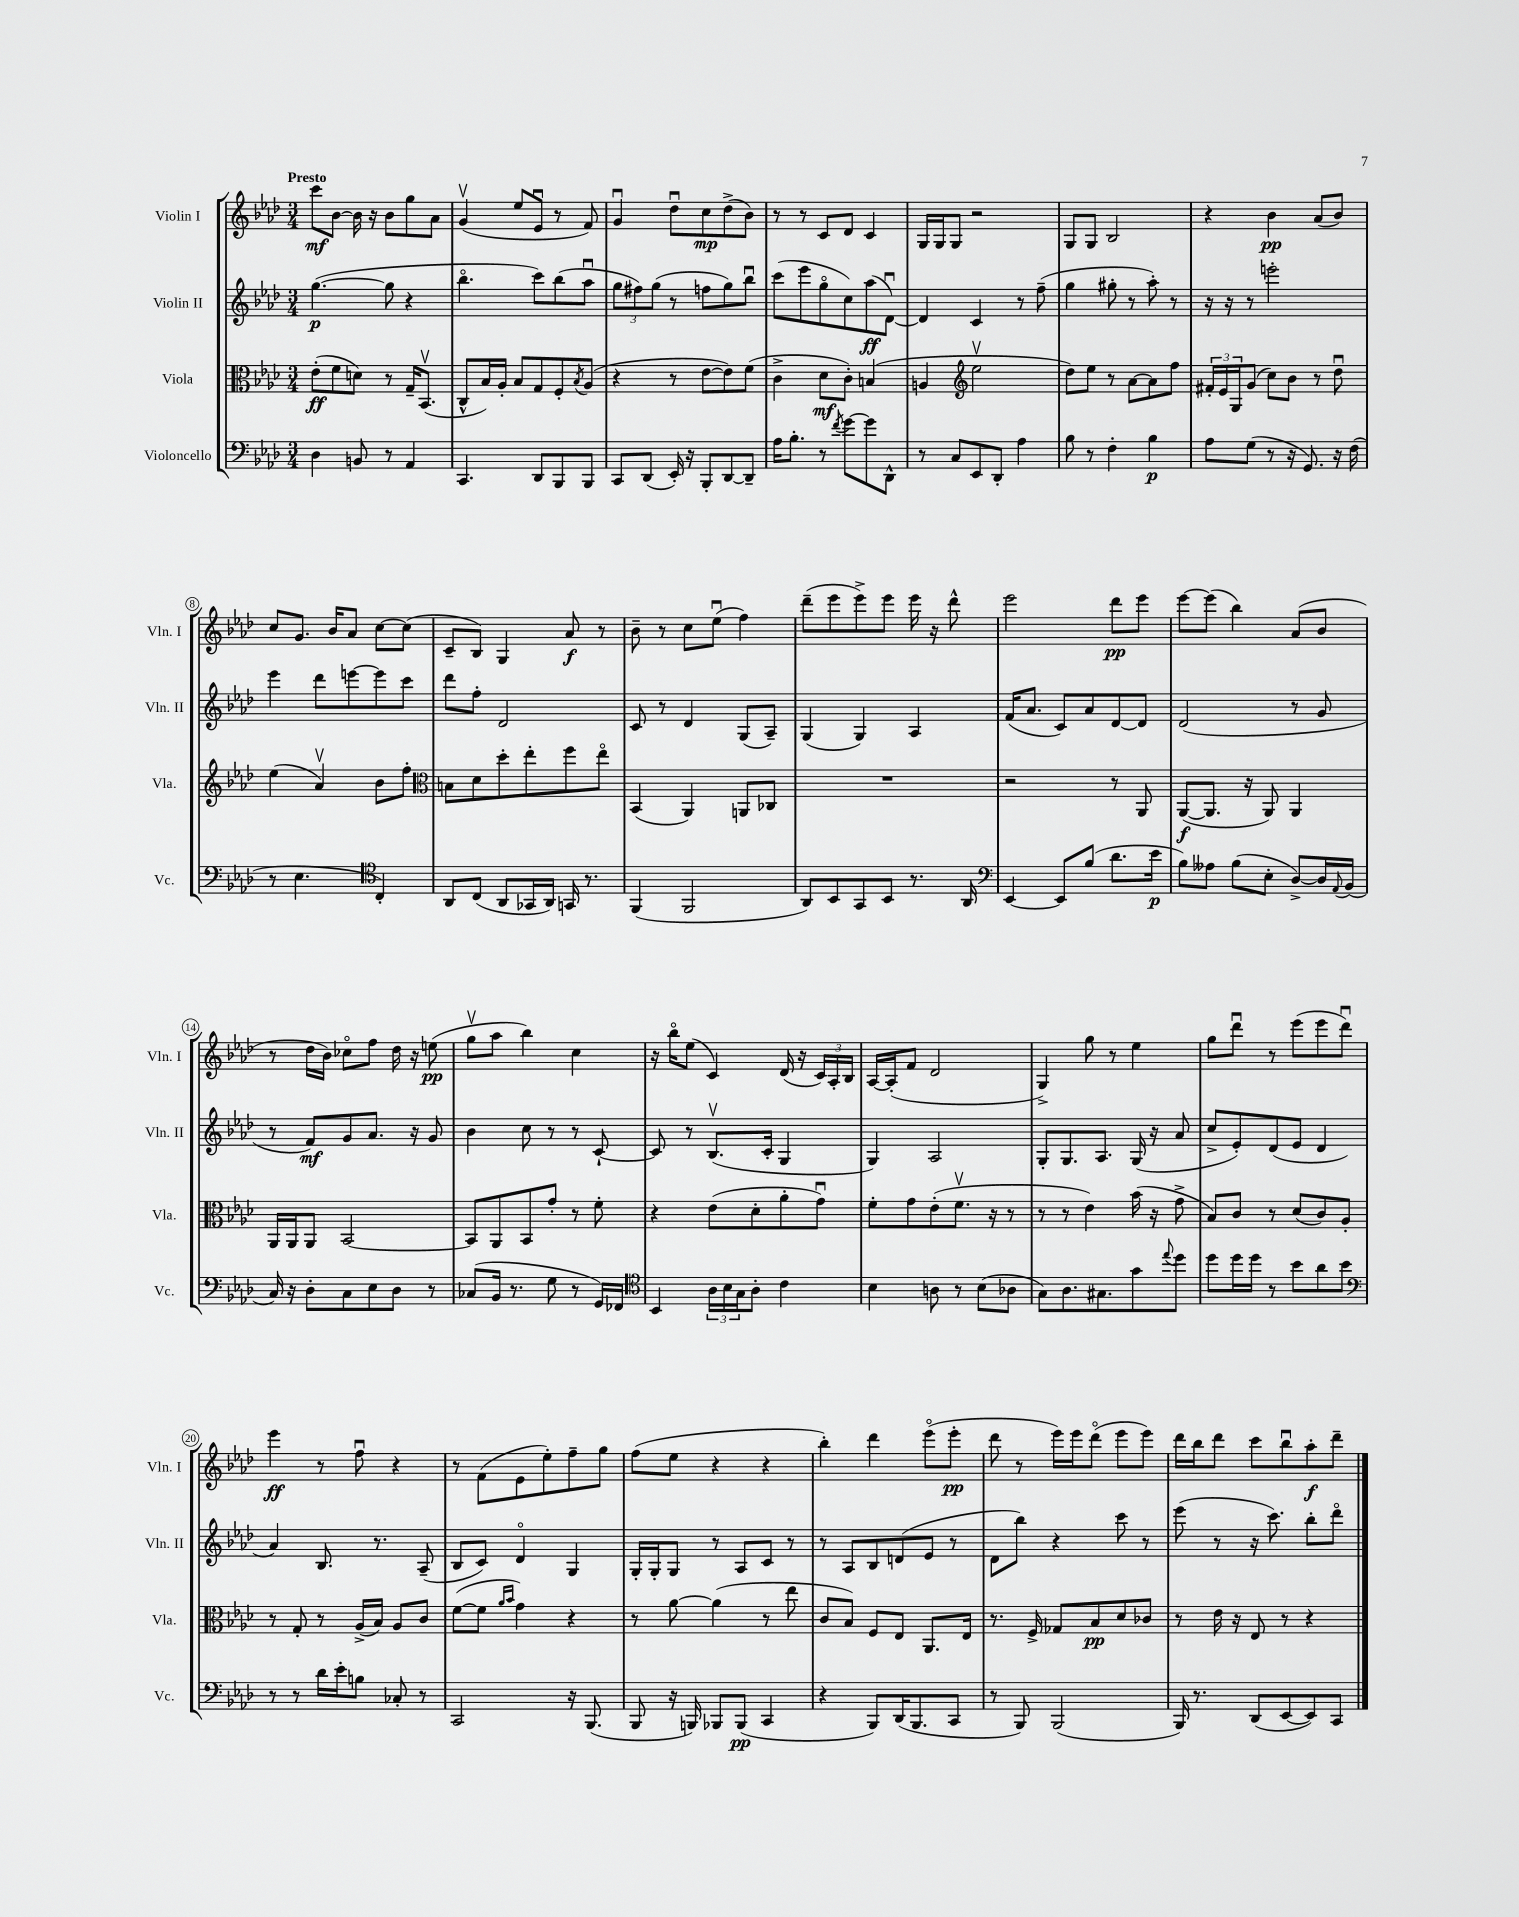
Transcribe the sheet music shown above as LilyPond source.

<<
\new StaffGroup <<
\new Staff = "s0" \with { instrumentName = "Violin I" shortInstrumentName = "Vln. I" } {
    \clef treble \key aes \major \numericTimeSignature \time 3/4 \tempo "Presto"
    c'''8\mf bes'8~ bes'16 r16 bes'8 g''8 aes'8 |
    g'4\upbow( ees''8 ees'8\downbow r8 f'8) |
    g'4\downbow des''8\downbow c''8\mp des''8->( bes'8) |
    r8 r8 c'8 des'8 c'4 |
    g16 g16 g8 r2 |
    g8 g8 bes2 |
    r4 bes'4\pp aes'8( bes'8) |
    c''8 g'8. bes'16 aes'8 c''8~ c''8( |
    c'8-- bes8) g4 aes'8\f r8 |
    bes'8-- r8 c''8 ees''8\downbow( f''4) |
    des'''8--( ees'''8 ees'''8->) ees'''8 ees'''16 r16 des'''8-^ |
    ees'''2 des'''8\pp ees'''8 |
    ees'''8~ ees'''8( bes''4) aes'8( bes'8 |
    r8 des''16 bes'16) ces''8\flageolet f''8 des''16 r16 e''8\pp( |
    g''8\upbow aes''8 bes''4) c''4 |
    r16 bes''16\flageolet ees''8( c'4) des'16( r16 \tuplet 3/2 { c'16) aes16-. bes16 } |
    aes16~ aes16-.( f'8 des'2 |
    g4->) g''8 r8 ees''4 |
    g''8 des'''8\downbow r8 ees'''8( ees'''8 des'''8\downbow) |
    ees'''4\ff r8 f''8\downbow r4 |
    r8 f'8( ees'8 ees''8-.) f''8-- g''8 |
    f''8( ees''8 r4 r4 |
    bes''4-.) des'''4 ees'''8\flageolet( ees'''8-.\pp |
    des'''8 r8 ees'''16) ees'''16 des'''8\flageolet( ees'''8 ees'''8) |
    des'''16 bes''16 des'''8 c'''8 bes''8\downbow aes''8-.\f des'''8-- \bar "|." |
}
\new Staff = "s1" \with { instrumentName = "Violin II" shortInstrumentName = "Vln. II" } {
    \clef treble \key aes \major \numericTimeSignature \time 3/4
    g''4.~\p( g''8 r4 |
    bes''4.\flageolet c'''8) bes''8( aes''8\downbow |
    \tuplet 3/2 { g''8 fis''8) g''8( } r8 f''8 g''8) bes''8\downbow |
    c'''8( ees'''8 g''8\flageolet c''8) aes''8\ff( des'8~\downbow) |
    des'4 c'4 r8 f''8--( |
    g''4 gis''8-. r8 aes''8-.) r8 |
    r16 r16 r8 e'''2-. |
    ees'''4 des'''8 e'''8~ e'''8 c'''8 |
    des'''8 f''8-. des'2 |
    c'8 r8 des'4 g8( aes8--) |
    g4( g4) aes4 |
    f'16( aes'8. c'8) aes'8 des'8~ des'8 |
    des'2( r8 g'8 |
    r8 f'8\mf) g'8 aes'8. r16 g'8 |
    bes'4 c''8 r8 r8 c'8~-! |
    c'8 r8 bes8.\upbow( c'16-. g4 |
    g4) aes2 |
    g8-. g8. aes8. g16( r16 aes'8 |
    c''8-> ees'8-.) des'8( ees'8 des'4 |
    aes'4) bes8. r8. aes8--( |
    bes8 c'8) des'4\flageolet g4 |
    g16-. g16-. g8 r8 aes8 c'8 r8 |
    r8 aes8 bes8 d'8( ees'8 r8 |
    des'8 bes''8) r4 c'''8 r8 |
    ees'''8( r8 r16 c'''8.) bes''8-. des'''8\flageolet \bar "|." |
}
\new Staff = "s2" \with { instrumentName = "Viola" shortInstrumentName = "Vla." } {
    \clef alto \key aes \major \numericTimeSignature \time 3/4
    ees'8-.\ff( f'8 d'8) r8 g16-- bes,8.\upbow( |
    c8-^ bes16) aes16-. bes8 g8 f8-. \acciaccatura { bes8 } aes8( |
    r4 r8 ees'8~ ees'8) f'8( |
    c'4-> des'8\mf c'8-.) b4( |
    a4 \clef treble ees''2\upbow |
    des''8) ees''8 r8 aes'8~ aes'8 f''8 |
    \tuplet 3/2 { fis'16-. ees'16 g16 } g'8( c''8) bes'8 r8 des''8\downbow |
    ees''4( aes'4\upbow) bes'8 f''8-. |
    \clef alto b8 des'8 des''8-. ees''8-. f''8 ees''8\flageolet |
    bes,4( aes,4) a,8 ces8 |
    R2. |
    r2 r8 aes,8 |
    aes,8~\f( aes,8. r16 aes,8) aes,4 |
    aes,16 aes,16 aes,8 bes,2~ |
    bes,8 aes,8 bes,8 g'8-. r8 f'8-. |
    r4 ees'8( des'8-. aes'8-. g'8\downbow) |
    f'8-. g'8 ees'8-.( f'8.\upbow r16 r8 |
    r8 r8 ees'4) bes'16( r16 g'8-> |
    bes8) c'8 r8 des'8( c'8) aes8-. |
    r8 g8-. r8 aes16->( bes16) aes8 c'8 |
    f'8~( f'8 \grace { aes'16 bes'16 } g'4) r4 |
    r8 aes'8~ aes'4( r8 ees''8 |
    c'8 bes8) f8 ees8 aes,8. ees16 |
    r8. f16-> ges8 bes8\pp des'8 ces'8 |
    r8 ees'16 r16 ees8 r8 r4 \bar "|." |
}
\new Staff = "s3" \with { instrumentName = "Violoncello" shortInstrumentName = "Vc." } {
    \clef bass \key aes \major \numericTimeSignature \time 3/4
    des4 b,8 r8 aes,4 |
    c,4. des,8 bes,,8 bes,,8 |
    c,8 des,8( ees,16-.) r16 bes,,8-. des,8~ des,8-- |
    aes16 bes8.-. r8 \acciaccatura { f'8 } g'8~ g'8 des,8-^ |
    r8 c8 ees,8 des,8-. aes4 |
    bes8 r8 f4-. bes4\p |
    aes8 g8( r8 r16 g,8.) r16 f16( |
    r8 ees4. \clef tenor c4-.) |
    aes,8 c8( aes,8 ges,16 aes,16) g,16 r8. |
    f,4( f,2 |
    aes,8) bes,8 g,8 bes,8 r8. aes,16 |
    \clef bass ees,4~ ees,8 bes8( des'8. ees'16\p |
    bes8) aeses8 bes8( ees8-. des8~->) des16 \appoggiatura { aes,8 } bes,16( |
    c16) r16 des8-. c8 ees8 des8 r8 |
    ces8( bes,16 r8. g8 r8 g,16) fes,16 |
    \clef tenor bes,4 \tuplet 3/2 { aes16 bes16 g16 } aes8-. c'4 |
    bes4 a8 r8 bes8( aes8 |
    g8) aes8. gis8. g'8 \appoggiatura { ees''8 } des''8 |
    des''8 des''16 des''16 r8 bes'8 aes'8 bes'8 |
    \clef bass r8 r8 des'16 ees'16-. b8 ces8-. r8 |
    c,2 r16 bes,,8.( |
    bes,,8 r16 b,,16) bes,,8 bes,,8\pp( c,4 |
    r4 bes,,8) des,16( bes,,8. c,8 |
    r8 bes,,8) bes,,2( |
    bes,,16) r8. des,8( ees,8~ ees,8) c,8 \bar "|." |
}
>>
>>
\layout { \context { \Score \override BarNumber.stencil = #(make-stencil-circler 0.1 0.3 ly:text-interface::print) } }
